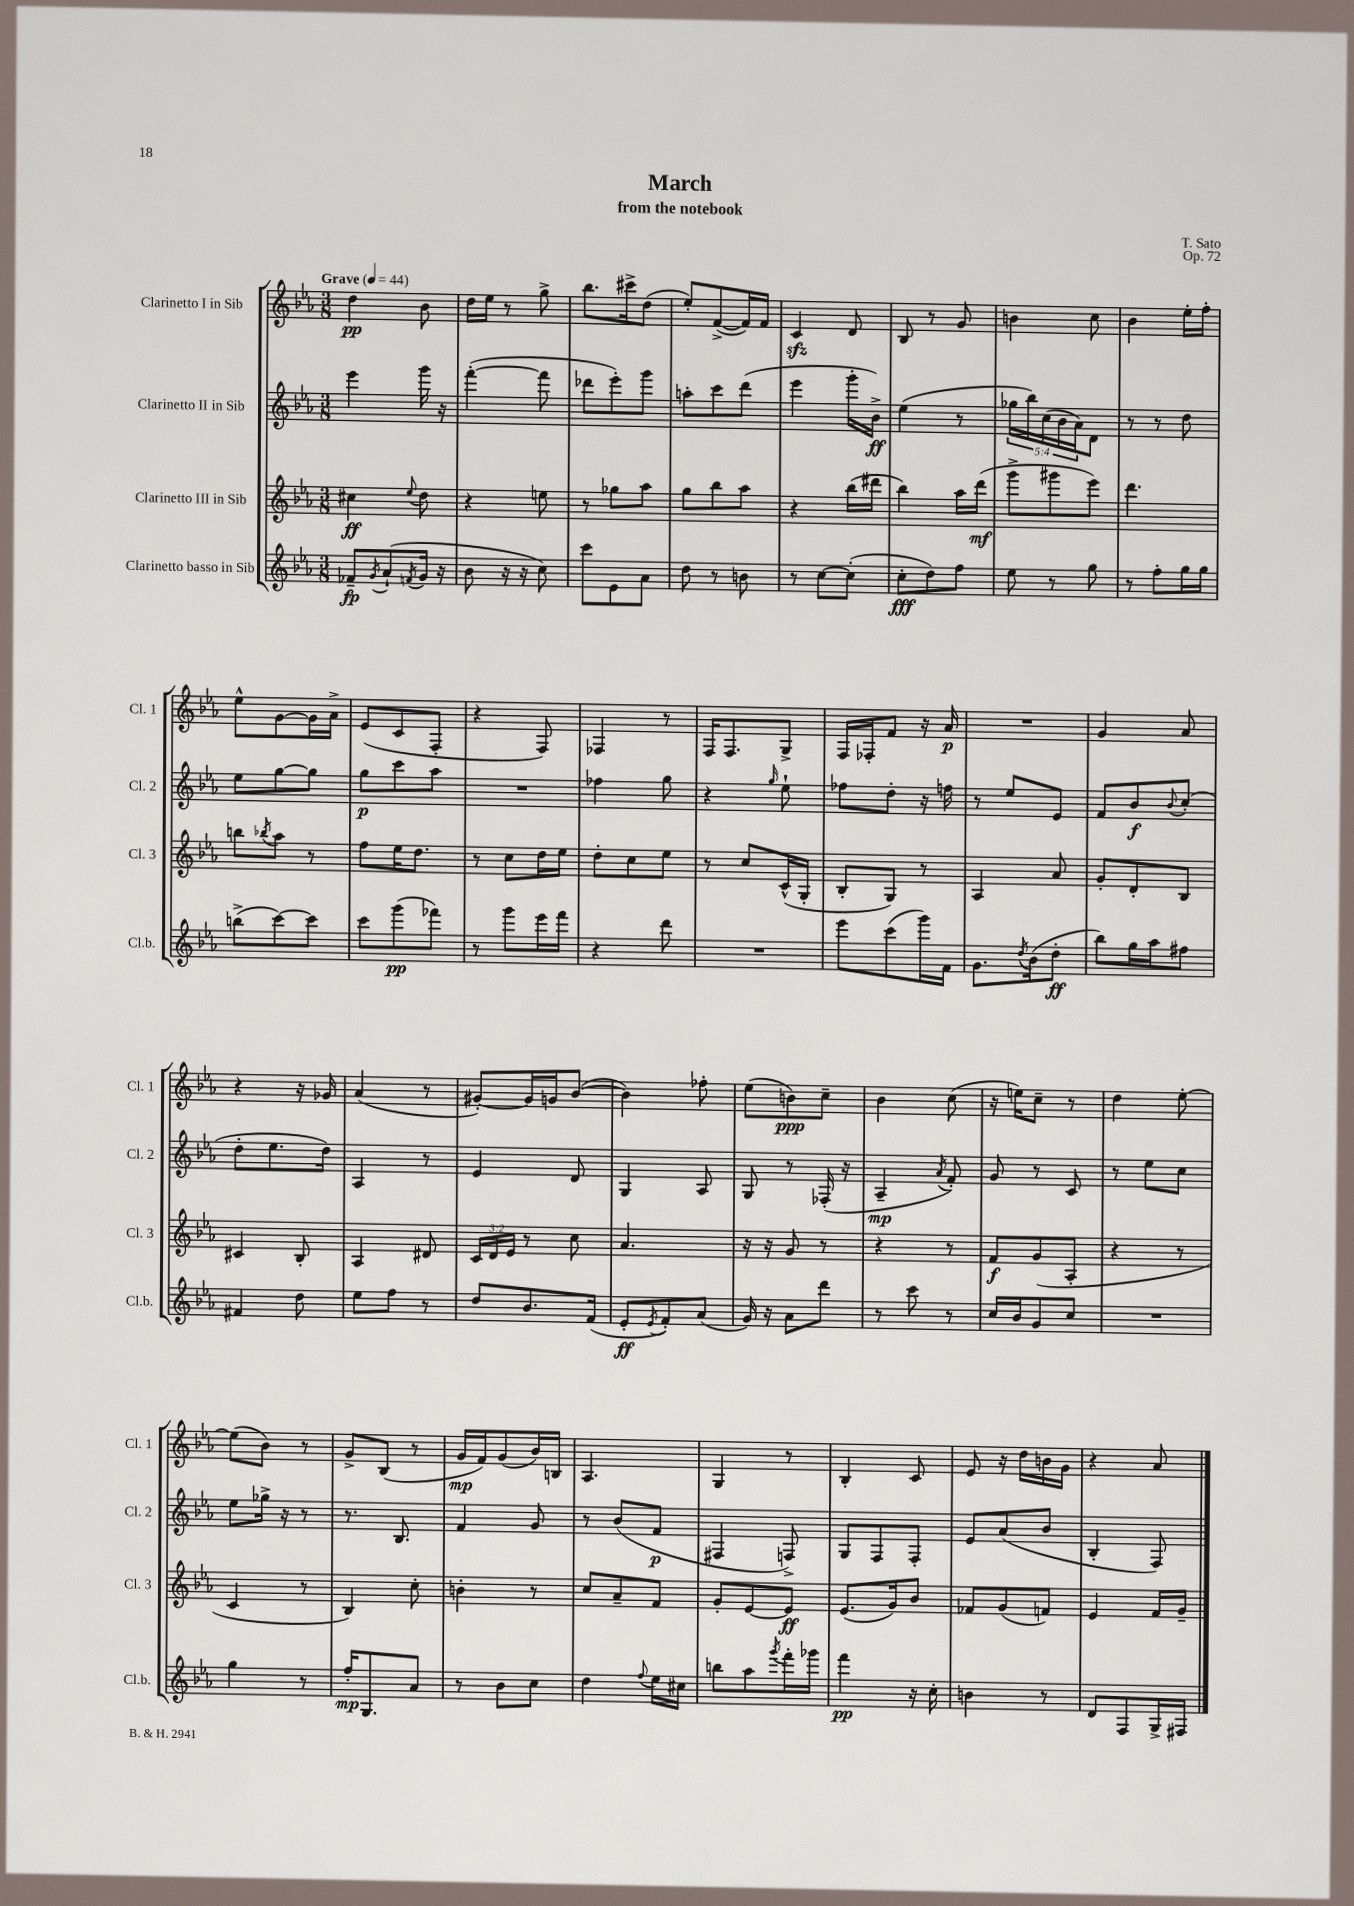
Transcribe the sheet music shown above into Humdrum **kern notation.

**kern	**dynam	**kern	**dynam	**kern	**dynam	**kern	**dynam
*part4	*part4	*part3	*part3	*part2	*part2	*part1	*part1
*staff4	*staff4	*staff3	*staff3	*staff2	*staff2	*staff1	*staff1
*I"Clarinetto basso in Sib	*	*I"Clarinetto III in Sib	*	*I"Clarinetto II in Sib	*	*I"Clarinetto I in Sib	*
*I'Cl.b.	*	*I'Cl. 3	*	*I'Cl. 2	*	*I'Cl. 1	*
*clefG2	*	*clefG2	*	*clefG2	*	*clefG2	*
*k[b-e-a-]	*	*k[b-e-a-]	*	*k[b-e-a-]	*	*k[b-e-a-]	*
*M3/8	*	*M3/8	*	*M3/8	*	*M3/8	*
*MM44	*	*MM44	*	*MM44	*	*MM44	*
=1	=1	=1	=1	=1	=1	=1	=1
!	!	!	!	!	!	!LO:TX:a:B:t=Grave	!
8f-X~/L	fp	4cc#X\	ff	4eee-\	.	4dd\	pp
8qg/	.	.	.	.	.	.	.
(8a-`/	.	.	.	.	.	.	.
8qfn/	.	8qqee-/	.	.	.	.	.
16g/Jk	.	8dd\	.	16ggg\	.	8b-\	.
16r	.	.	.	16r	.	.	.
=2	=2	=2	=2	=2	=2	=2	=2
8b-\	.	4r	.	([4fff'\	.	16dd\LL	.
.	.	.	.	.	.	16ee-\JJ	.
16r	.	.	.	.	.	8r	.
16r	.	.	.	.	.	.	.
8cc\)	.	8een\	.	8fff\]	.	8gg^\	.
=3	=3	=3	=3	=3	=3	=3	=3
8ccc\L	.	8r	.	8ddd-X\L	.	8.bb-\L	.
8e-\	.	8gg-X\L	.	8eee-'\)	.	.	.
.	.	.	.	.	.	16ccc#X^\k	.
8a-\J	.	8aa-\J	.	8ggg\J	.	(8dd\J	.
=4	=4	=4	=4	=4	=4	=4	=4
8dd\	.	8gg\L	.	8aan'\L	.	8ee-'/L)	.
8r	.	8bb-\	.	8ccc\	.	([8f^/	.
8bn\	.	8aa-\J	.	(8ddd\J	.	16f/L])	.
.	.	.	.	.	.	16f/JJ	.
=5	=5	=5	=5	=5	=5	=5	=5
8r	.	4r	.	4eee-\	.	4czz/	.
[8cc\L	.	.	.	.	.	.	.
(8cc'\J]	.	(16bb-\LL	.	16ggg'\LL	.	8d/	.
.	.	16ddd#X\JJ	.	16b-^\JJ)	ff	.	.
=6	=6	=6	=6	=6	=6	=6	=6
8cc'\L	fff	4bb-\)	.	(4ee-\	.	8B-/	.
8dd\)	.	.	.	.	.	8r	.
8ff\J	.	16aa-\LL	.	8r	.	8g/	.
.	.	(16ddd\JJ	mf	.	.	.	.
=7	=7	=7	=7	=7	=7	=7	=7
8ee-\	.	8ggg^\L	.	20gg-X\LL	.	4bn\	.
.	.	.	.	20bb-\)	.	.	.
.	.	.	.	(20cc\	.	.	.
8r	.	8ggg#X\	.	.	.	.	.
.	.	.	.	20b-\	.	.	.
.	.	.	.	20a-\J)	.	.	.
8gg\	.	8eee-\J)	.	8d\J	.	8cc\	.
=8	=8	=8	=8	=8	=8	=8	=8
8r	.	4.ddd\	.	8r	.	4b-\	.
8ff'\L	.	.	.	8r	.	.	.
16gg\L	.	.	.	8dd\	.	16ee-'\LL	.
16gg\JJ	.	.	.	.	.	16ff'\JJ	.
!!LO:LB:g=z
=9	=9	=9	=9	=9	=9	=9	=9
(8bbn^\L	.	8bbn\L	.	8ee-\L	.	8ee-^^\L	.
.	.	8qbb-X/	.	.	.	.	.
[8ccc\)	.	8aa-\J	.	[8gg\	.	[8g\	.
8ccc\J]	.	8r	.	8gg\J]	.	16g\L]	.
.	.	.	.	.	.	16a-^\JJ	.
=10	=10	=10	=10	=10	=10	=10	=10
8ccc\L	.	8ff\L	.	8gg\L	p	(8e-/L	.
(8ggg\	pp	16ee-\K	.	8ccc\	.	8c/	.
.	.	8.dd\J	.	.	.	.	.
8fff-X\J)	.	.	.	8aa-\J	.	8F'/J	.
=11	=11	=11	=11	=11	=11	=11	=11
8r	.	8r	.	4.r	.	4r	.
8ggg\L	.	8cc\L	.	.	.	.	.
16eee-\L	.	16dd\L	.	.	.	8F/)	.
16fff\JJ	.	16ee-\JJ	.	.	.	.	.
=12	=12	=12	=12	=12	=12	=12	=12
4r	.	8dd'\L	.	4ff-X\	.	4F-X/	.
.	.	8cc\	.	.	.	.	.
8ddd\	.	8ee-\J	.	8gg\	.	8r	.
=13	=13	=13	=13	=13	=13	=13	=13
4.r	.	8r	.	4r	.	16F/KL	.
.	.	.	.	.	.	8.F/	.
.	.	8cc/L	.	.	.	.	.
.	.	.	.	16qqgg/	.	.	.
.	.	(16c^^/L	.	8ee-`\	.	8G^/J	.
.	.	16G'/JJ	.	.	.	.	.
=14	=14	=14	=14	=14	=14	=14	=14
8eee-\L	.	8B-'/L	.	8ff-X\L	.	16F/LL	.
.	.	.	.	.	.	16F-X'/J	.
(8ccc\	.	8G/J)	.	8dd'\J	.	8f/J	.
16ggg\L)	.	8r	.	16r	.	16r	.
16f\JJ	.	.	.	16ffn\	.	16a-/	p
=15	=15	=15	=15	=15	=15	=15	=15
8.g\L	.	4A-/	.	8r	.	4.r	.
.	.	.	.	8ee-/L	.	.	.
8qdd/	.	.	.	.	.	.	.
(16b-\k	.	.	.	.	.	.	.
8dd'\J	ff	8a-/	.	8e-/J	.	.	.
=16	=16	=16	=16	=16	=16	=16	=16
8bb-\L)	.	8g'/L	.	8f/L	.	4g/	.
16gg\L	.	8d'/	.	8b-/	f	.	.
16aa-\J	.	.	.	.	.	.	.
.	.	.	.	8qqb-/	.	.	.
8ff#X\J	.	8B-/J	.	(8cc'/J	.	8a-/	.
!!LO:LB:g=z
=17	=17	=17	=17	=17	=17	=17	=17
4f#X/	.	4c#X/	.	8dd'\L	.	4r	.
.	.	.	.	8.ee-\	.	.	.
8dd\	.	8B-'/	.	.	.	16r	.
.	.	.	.	16dd\Jk)	.	16g-X/	.
=18	=18	=18	=18	=18	=18	=18	=18
8ee-\L	.	4A-/	.	4A-/	.	(4a-/	.
8ff\J	.	.	.	.	.	.	.
8r	.	8d#X/	.	8r	.	8r	.
=19	=19	=19	=19	=19	=19	=19	=19
8dd/L	.	24c/LL	.	4e-/	.	[8g#X'/L)	.
.	.	24d/	.	.	.	.	.
.	.	24e-/JJ	.	.	.	.	.
8.b-/	.	8r	.	.	.	16g#/L]	.
.	.	.	.	.	.	16gn/J	.
.	.	8cc\	.	8d/	.	([8b-/J	.
(16f/Jk	.	.	.	.	.	.	.
=20	=20	=20	=20	=20	=20	=20	=20
8e-'/L	ff	4.a-/	.	4G/	.	4b-\])	.
8qe-/	.	.	.	.	.	.	.
8f'/)	.	.	.	.	.	.	.
(8a-/J	.	.	.	8A-/	.	8ff-X'\	.
=21	=21	=21	=21	=21	=21	=21	=21
16g/)	.	16r	.	8G/	.	(8ee-\L	.
16r	.	16r	.	.	.	.	.
8a-\L	.	8g/	.	8r	.	8bn\)	ppp
8ddd\J	.	8r	.	(16F-X'/	.	8cc~\J	.
.	.	.	.	16r	.	.	.
=22	=22	=22	=22	=22	=22	=22	=22
8r	.	4r	.	4A-~/	mp	4b-\	.
8ccc\	.	.	.	.	.	.	.
.	.	.	.	8qa-/	.	.	.
8r	.	8r	.	8f'/)	.	(8cc\	.
=23	=23	=23	=23	=23	=23	=23	=23
16cc/LL	.	8f/L	f	8g/	.	16r	.
16b-/J	.	.	.	.	.	16een\KL)	.
8g/	.	(8g/	.	8r	.	8cc~\J	.
8cc/J	.	8A-'/J	.	8c/	.	8r	.
=24	=24	=24	=24	=24	=24	=24	=24
4.r	.	4r	.	8r	.	4dd\	.
.	.	.	.	8ee-\L	.	.	.
.	.	8r	.	8cc\J	.	[8ee-'\	.
!!LO:LB:g=z
=25	=25	=25	=25	=25	=25	=25	=25
4gg\	.	4c/	.	8ee-\L	.	(8ee-\L]	.
.	.	.	.	16gg-X^\Jk	.	8b-\J)	.
.	.	.	.	16r	.	.	.
8r	.	8r	.	8r	.	8r	.
=26	=26	=26	=26	=26	=26	=26	=26
16ff'/KL	mp	4B-/)	.	8.r	.	8g^/L	.
8.G/	.	.	.	.	.	.	.
.	.	.	.	.	.	(8B-/J	.
.	.	.	.	8.B-/	.	.	.
8a-/J	.	8cc'\	.	.	.	8r	.
=27	=27	=27	=27	=27	=27	=27	=27
8r	.	4bn'\	.	4f/	.	16g/LL	mp
.	.	.	.	.	.	16f/J)	.
8b-\L	.	.	.	.	.	(8g/	.
8cc\J	.	8r	.	8g/	.	16b-/L)	.
.	.	.	.	.	.	16Bn/JJ	.
=28	=28	=28	=28	=28	=28	=28	=28
4dd\	.	8cc/L	.	8r	.	4.A-/	.
.	.	8a-~/	.	(8b-/L	.	.	.
8qqff/	.	.	.	.	.	.	.
16ee-\LL	.	8f/J	.	8f/J	p	.	.
16cc#X\JJ	.	.	.	.	.	.	.
=29	=29	=29	=29	=29	=29	=29	=29
8bbn\L	.	8g'/L	.	4F#X/	.	4G/	.
8aa-\	.	[8e-/	.	.	.	.	.
8qggg/	.	.	.	.	.	.	.
16fff'\L	.	8e-/J]	ff	8Fn^/)	.	8r	.
16ggg-X\JJ	.	.	.	.	.	.	.
=30	=30	=30	=30	=30	=30	=30	=30
4fff\	pp	(8.e-/L	.	8G/L	.	4B-'/	.
.	.	.	.	8F/	.	.	.
.	.	16g/k)	.	.	.	.	.
16r	.	8b-/J	.	8F'/J	.	8c/	.
16cc'\	.	.	.	.	.	.	.
=31	=31	=31	=31	=31	=31	=31	=31
4bn\	.	8f-X/L	.	8e-/L	.	8e-/	.
.	.	(8g/	.	(8a-/	.	16r	.
.	.	.	.	.	.	16dd\LL	.
8r	.	8fn/J)	.	8b-/J	.	16bn\	.
.	.	.	.	.	.	16g\JJ	.
=32	=32	=32	=32	=32	=32	=32	=32
8d/L	.	4e-/	.	4B-'/	.	4r	.
8F/	.	.	.	.	.	.	.
16G^/L	.	16f/LL	.	8F/)	.	8a-/	.
16F#X/JJ	.	16g~/JJ	.	.	.	.	.
==	==	==	==	==	==	==	==
*-	*-	*-	*-	*-	*-	*-	*-
